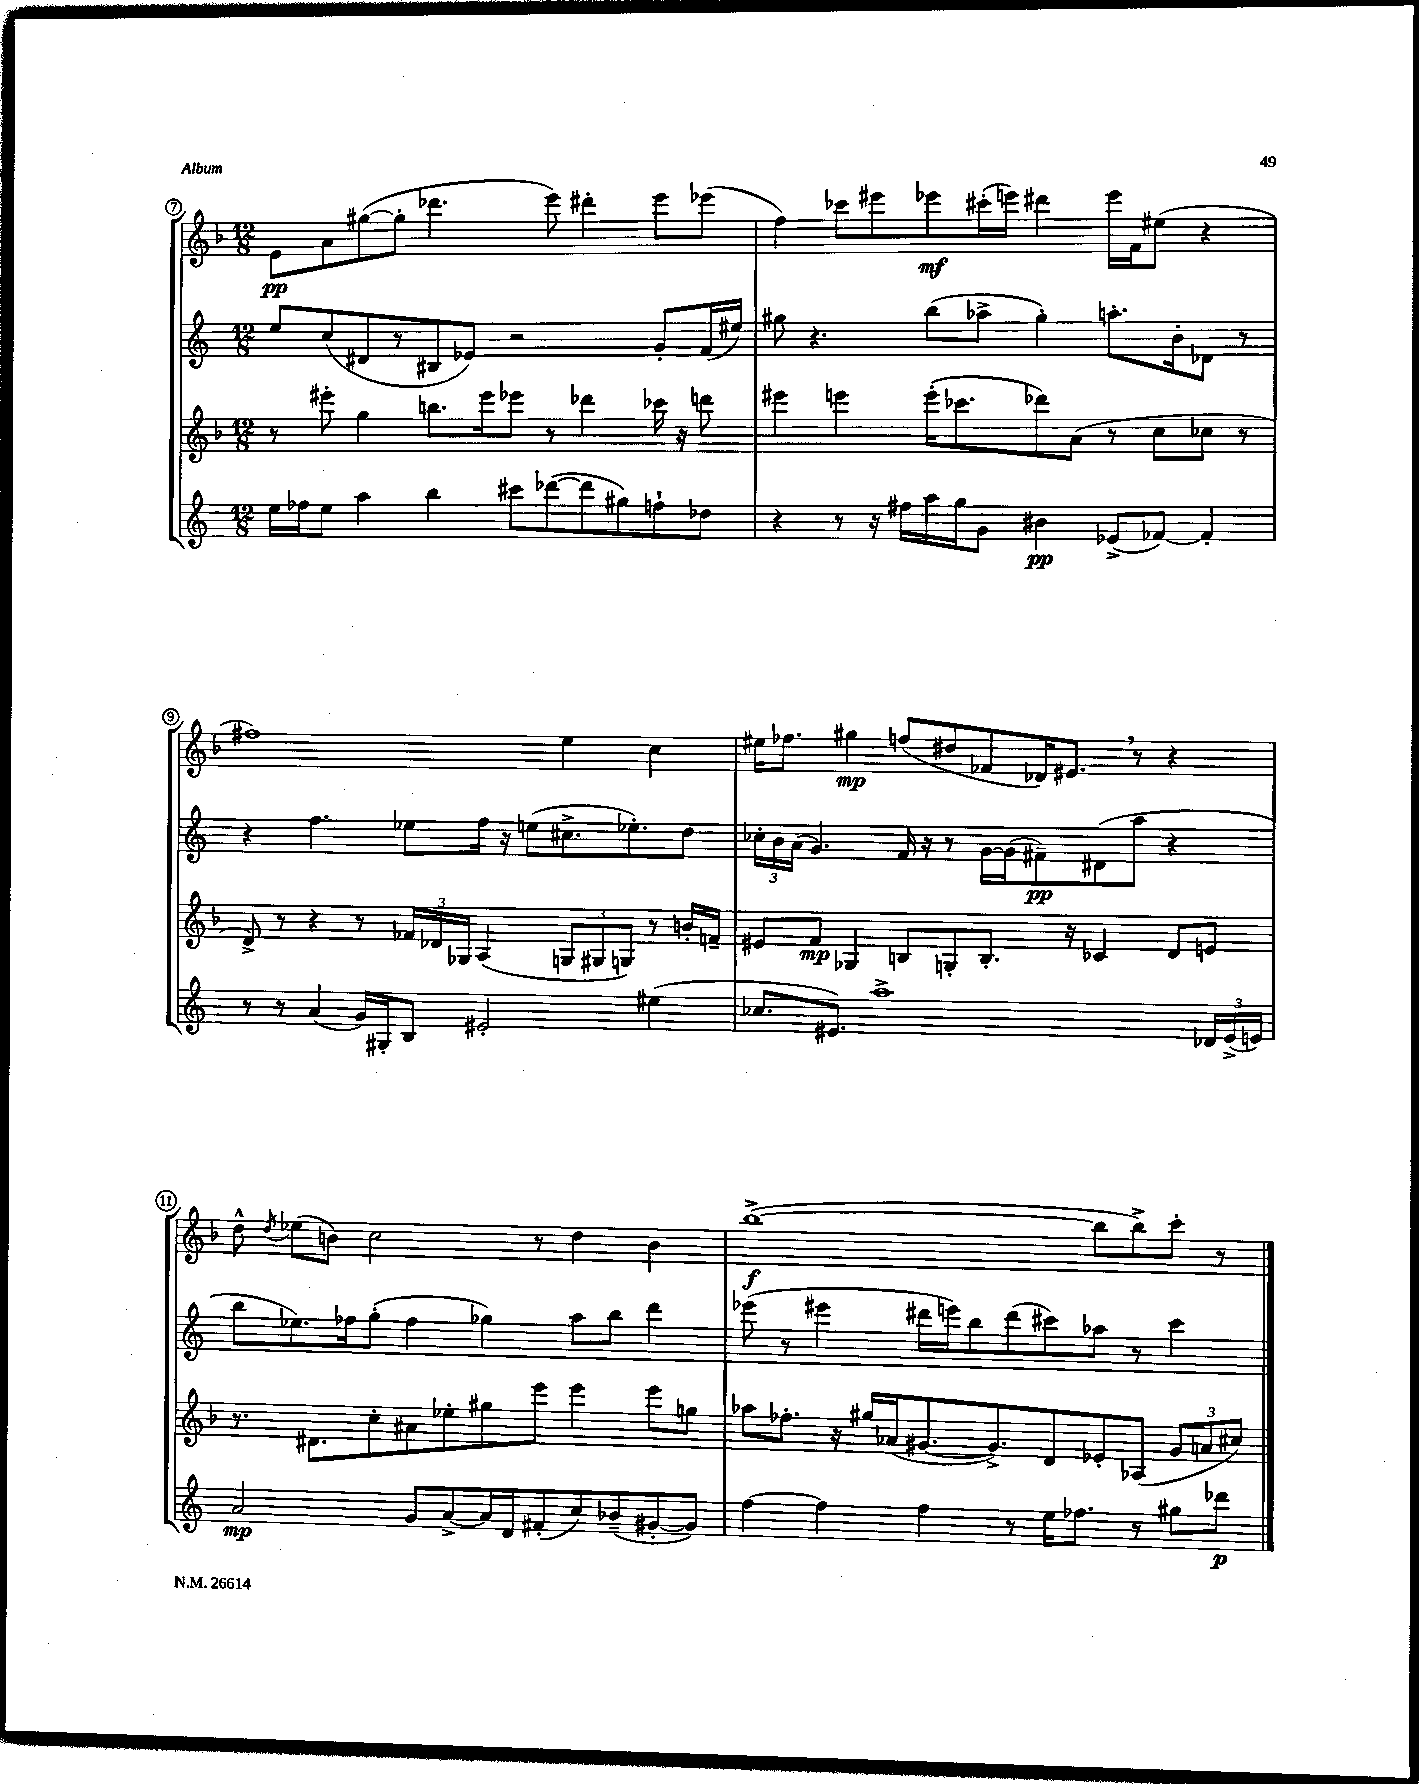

**kern	**kern	**kern	**kern
*staff4	*staff3	*staff2	*staff1
*clefG2	*clefG2	*clefG2	*clefG2
*k[]	*k[b-]	*k[]	*k[b-]
*M12/8	*M12/8	*M12/8	*M12/8
16ee\LL	8r	8ee/L	8e\L
16ff-\J	.	.	.
8ee\J	8eee#'\	(8cc/	8a\
4aa\	4gg\	8d#/	([8gg#\
.	.	8r	8gg#'\]J
4bb\	8.bb\L	8B#/	4.ddd-\
.	.	8e-/J)	.
.	16eee#\k	.	.
8ccc#\L	8eee-\J	2r	.
([8ddd-\	8r	.	8eee\)
8ddd-\]	4ddd-\	.	4ddd#'\
8gg#\)	.	.	.
8ff`\	16ccc-\	8g'/L	8eee\L
.	16r	.	.
8dd-\J	8ddd\	(16f/L	(8eee-\J
.	.	16ee#/JJ)	.
=	=	=	=
4r	4eee#\	8gg#\	4ff\)
.	.	4.r	.
8r	4eee\	.	8ccc-\L
16r	.	.	8eee#\
16ff#\LL	.	.	.
16aa\	(16eee'\LK	(8bb\L	8eee-\
16gg\J	8.ccc-\	.	.
8g\J	.	8aa-^\J	(16ccc#'\L
.	.	.	16eee\JJ)
4b#\	8ddd-\)	4gg#'\)	4ddd#\
.	(8a\J	.	.
(8e-^/L	8r	8.aa'\L	16eee\LL
.	.	.	16f\J
[8f-/J)	8cc\L	.	(8ee#\J
.	.	16b'\k	.
4f-'/]	8cc-\J	8d-\J	4r
.	8r	8r	.
=	=	=	=
8r	8d^/)	4r	1ff#)
8r	8r	.	.
(4a/	4r	4.ff\	.
16g/LL)	8r	.	.
16G#'/J	.	.	.
8B/J	24f-/LL	8ee-\L	.
.	24d-/	.	.
.	24G-/JJ	.	.
2e#'/	(4A/	16ff\Jk	.
.	.	16r	.
.	.	(8ee\L	.
.	12G/L	8.cc#^\	4ee\
.	12G#/	.	.
.	12G/J)	.	.
.	.	8.ee-'\)	.
(4ee#\	8r	.	4cc\
.	16b'/LL	8dd\J	.
.	16f~/JJ	.	.
=	=	=	=
8.cc-/L	8e#/L	24cc-'\LL	16ee#\LK
.	.	24b\	.
.	.	.	8.ff-\J
.	.	(24a\JJ	.
.	8f/J	4.g/)	.
8.e#/J)	.	.	.
.	4G-/	.	4gg#\
1aa^	.	.	.
.	8B/L	16f/	(8ff/L
.	.	16r	.
.	8G'/	8r	8dd#/
.	8.B'/J	[16g\LL	8f-/
.	.	(16g\]J	.
.	.	8f#~\)	16d-/K)
.	16r	.	8.e#/J
.	4c-/	(8d#\	.
.	.	8aa\J	8r
.	8d/L	4r	4r
24d-/LL	8e/J	.	.
(24e#^/	.	.	.
24e/JJ)	.	.	.
=	=	=	=
2a/	8.r	8bb\L	8dd^^\
.	.	.	8qdd/
.	.	8.ee-\)	(8ee-\L
.	8.d#\L	.	.
.	.	.	8b\J)
.	.	16ff-\k	.
.	8cc'\	(8gg'\J	2cc\
8g/L	8a#\	4ff-\	.
[8a^/	8ee-'\	.	.
16a/]L	8gg#\	4gg-\)	.
16d/J	.	.	.
(8f#'/	8eee\J	.	8r
8cc/)	4eee\	8aa\L	4dd\
(8b-~/	.	8bb\J	.
[8g#'/	8eee\L	4ddd\	4b\
8g#/]J)	8gg\J	.	.
=	=	=	=
[4ff\	8aa-\L	(8eee-\	([1bb-^
.	8.ff-'\J	8r	.
4ff\]	.	4eee#\	.
.	16r	.	.
.	16gg#/LL	.	.
.	(16a-/J	.	.
4ff\	[8.g#/	16ddd#\LL	.
.	.	16eee\J)	.
.	.	8bb\	.
.	8.g#^/])	.	.
8r	.	(8ddd#\	.
16ee\LK	8d/	8ccc#\)	.
8.ff-\J	.	.	.
.	8e-'/	8aa-\J	8bb-\]L
8r	(8A-/J	8r	8bb-^\)
8gg#\L	12g#/L	4ccc#\	8ccc'\J
.	12a/	.	.
8ddd-\J	.	.	8r
.	12cc#/J)	.	.
==	==	==	==
*-	*-	*-	*-
